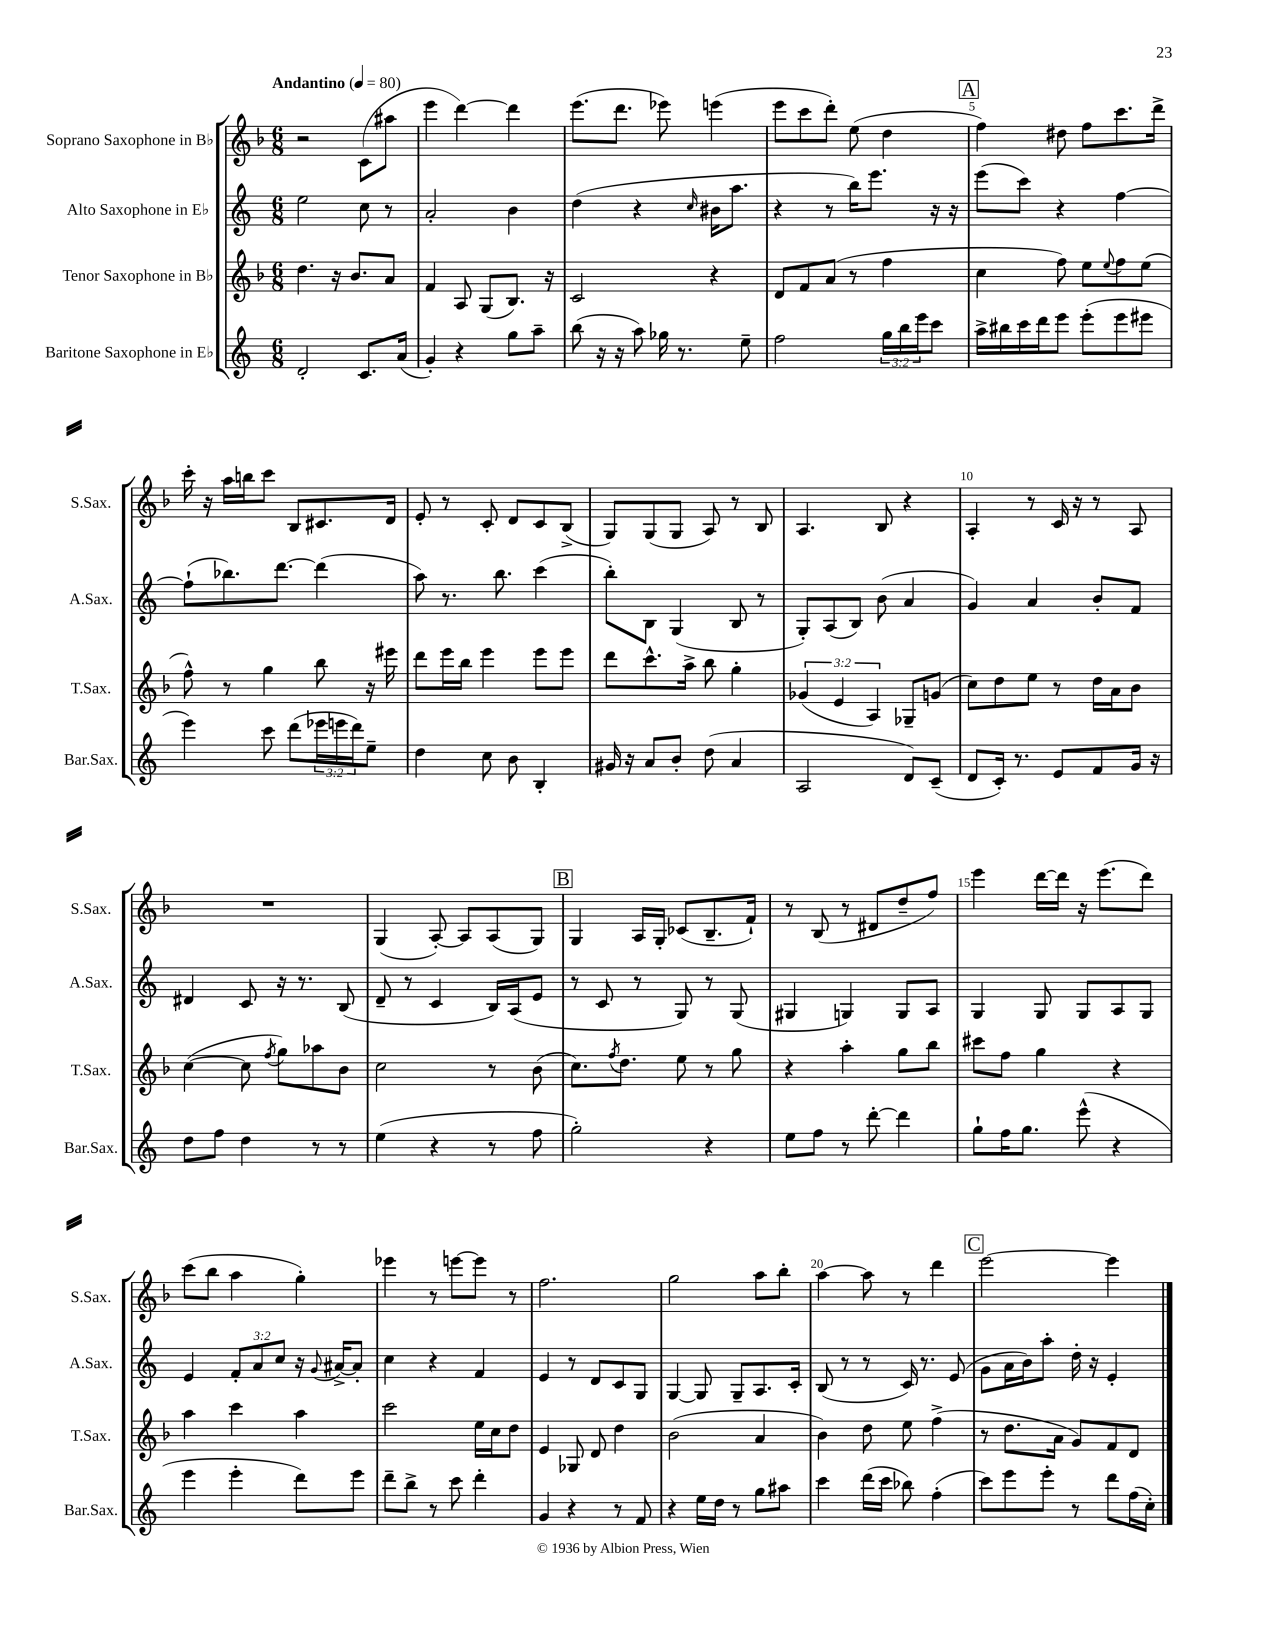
<<
\new StaffGroup <<
\new Staff = "s0" \with { instrumentName = "Soprano Saxophone in Bb" shortInstrumentName = "S.Sax." } {
    \clef treble \key f \major \numericTimeSignature \time 6/8 \tempo "Andantino" 4 = 80
    r2 c'8( ais''8 |
    e'''4 d'''4~) d'''4 |
    e'''8.( d'''8. ees'''8) e'''4( |
    e'''8 c'''8 d'''8-.) e''8( d''4 |
    \mark \markup { \box "A" } f''4) dis''8 f''8 c'''8. d'''16-> |
    c'''16-. r16 a''16 b''16 c'''8 bes8 cis'8. d'16 |
    e'8-. r8 c'8-. d'8 c'8 bes8->( |
    g8) g8( g8 a8) r8 bes8 |
    a4. bes8 r4 |
    a4-. r8 c'16 r16 r8 a8 |
    R2. |
    g4( a8~-.) a8 a8( g8) |
    \mark \markup { \box "B" } g4 a16 g16-. ces'8( bes8.-- f'16-!) |
    r8 bes8( r8 dis'8 d''8-- f''8) |
    e'''4 d'''16~ d'''16 r16 e'''8.( d'''8) |
    c'''8( bes''8 a''4 g''4-.) |
    ees'''4 r8 e'''8~ e'''8 r8 |
    f''2. |
    g''2 a''8 bes''8-. |
    a''4~ a''8 r8 d'''4 |
    \mark \markup { \box "C" } e'''2~ e'''4 \bar "|." |
}
\new Staff = "s1" \with { instrumentName = "Alto Saxophone in Eb" shortInstrumentName = "A.Sax." } {
    \clef treble \key c \major \numericTimeSignature \time 6/8 \override Staff.TupletNumber.text = #tuplet-number::calc-fraction-text
    e''2 c''8 r8 |
    a'2-. b'4 |
    d''4( r4 \grace { c''16 } bis'16 a''8. |
    r4 r8 b''16) e'''8. r16 r16 |
    \mark \markup { \box "A" } e'''8( c'''8) r4 f''4~ |
    f''8-!( bes''8.) d'''8.~ d'''4( |
    a''8) r8. b''8. c'''4( |
    b''8-.) b8 g4( b8 r8 |
    g8-.) a8( b8) b'8( a'4 |
    g'4) a'4 b'8-. f'8 |
    dis'4 c'8 r16 r8. b8( |
    d'8-- r8 c'4 b16) a16( e'8 |
    \mark \markup { \box "B" } r8 c'8 r8 g8) r8 g8( |
    gis4 g4) g8 a8 |
    g4 g8 g8 a8 g8 |
    e'4 \tuplet 3/2 { f'8-. a'8 c''8 } r16 \appoggiatura { g'8 } ais'16~-> ais'8-. |
    c''4 r4 f'4 |
    e'4 r8 d'8 c'8 g8 |
    g4~ g8 g8-- a8. c'16-. |
    b8( r8 r8 c'16) r8. e'8( |
    \mark \markup { \box "C" } g'8 a'16 b'16) a''8-. d''16-. r16 e'4-. \bar "|." |
}
\new Staff = "s2" \with { instrumentName = "Tenor Saxophone in Bb" shortInstrumentName = "T.Sax." } {
    \clef treble \key f \major \numericTimeSignature \time 6/8 \override Staff.TupletNumber.text = #tuplet-number::calc-fraction-text
    d''4. r16 bes'8. a'8 |
    f'4 a8 g8( bes8.) r16 |
    c'2 r4 |
    d'8 f'8 a'8( r8 f''4 |
    \mark \markup { \box "A" } c''4 f''8) e''8 \appoggiatura { e''8 } f''8 e''8( |
    f''8-^) r8 g''4 bes''8 r16 eis'''16 |
    d'''8 e'''16 bes''16 e'''4 e'''8 e'''8 |
    d'''8 c'''8.-^ a''16-> bes''8 g''4-. |
    \tuplet 3/2 { ges'4( e'4 a4) } ges8-- g'8( |
    c''8) d''8 e''8 r8 d''16 a'16 bes'8 |
    c''4~( c''8 \acciaccatura { f''8 } g''8) aes''8 bes'8 |
    c''2 r8 bes'8( |
    \mark \markup { \box "B" } c''8.) \acciaccatura { f''8 } d''8. e''8 r8 g''8 |
    r4 a''4-. g''8 bes''8 |
    cis'''8 f''8 g''4 r4 |
    a''4 c'''4 a''4 |
    c'''2 e''16 c''16 d''8 |
    e'4 ges8 d'8 d''4 |
    bes'2( a'4 |
    bes'4) d''8 e''8 f''4->( |
    \mark \markup { \box "C" } r8 d''8. a'16 g'8) f'8 d'8 \bar "|." |
}
\new Staff = "s3" \with { instrumentName = "Baritone Saxophone in Eb" shortInstrumentName = "Bar.Sax." } {
    \clef treble \key c \major \numericTimeSignature \time 6/8 \override Staff.TupletNumber.text = #tuplet-number::calc-fraction-text
    d'2-. c'8. a'16( |
    g'4-.) r4 g''8 a''8-- |
    b''8( r16 r16 a''8) ges''16 r8. e''8-- |
    f''2 \tuplet 3/2 { g''16 b''16 e'''16 } c'''8 |
    \mark \markup { \box "A" } a''16-> bis''16 c'''16 d'''16 e'''8 e'''8-.( e'''8 eis'''8 |
    e'''4) c'''8 d'''8( \tuplet 3/2 { ees'''16 e'''16 d'''16) } e''8-- |
    d''4 c''8 b'8 b4-. |
    gis'16 r16 a'8 b'8-. d''8( a'4 |
    a2 d'8) c'8--( |
    d'8 c'16-.) r8. e'8 f'8 g'16 r16 |
    d''8 f''8 d''4 r8 r8 |
    e''4( r4 r8 f''8 |
    \mark \markup { \box "B" } g''2-.) r4 |
    e''8 f''8 r8 d'''8~-. d'''4 |
    g''8-! f''16 g''8. e'''8-^( r4 |
    e'''4 e'''4-. d'''8) e'''8 |
    d'''8-- b''8-> r8 c'''8 d'''4-. |
    g'4 r4 r8 f'8 |
    r4 e''16 d''16 r8 g''8 ais''8 |
    c'''4 d'''16( c'''16 bes''8) f''4-.( |
    \mark \markup { \box "C" } c'''8) e'''8 e'''8-. r8 d'''8 f''16( c''16-.) \bar "|." |
}
>>
>>
\layout { \context { \Score \override BarNumber.break-visibility = ##(#f #t #t) barNumberVisibility = #(every-nth-bar-number-visible 5) } }
